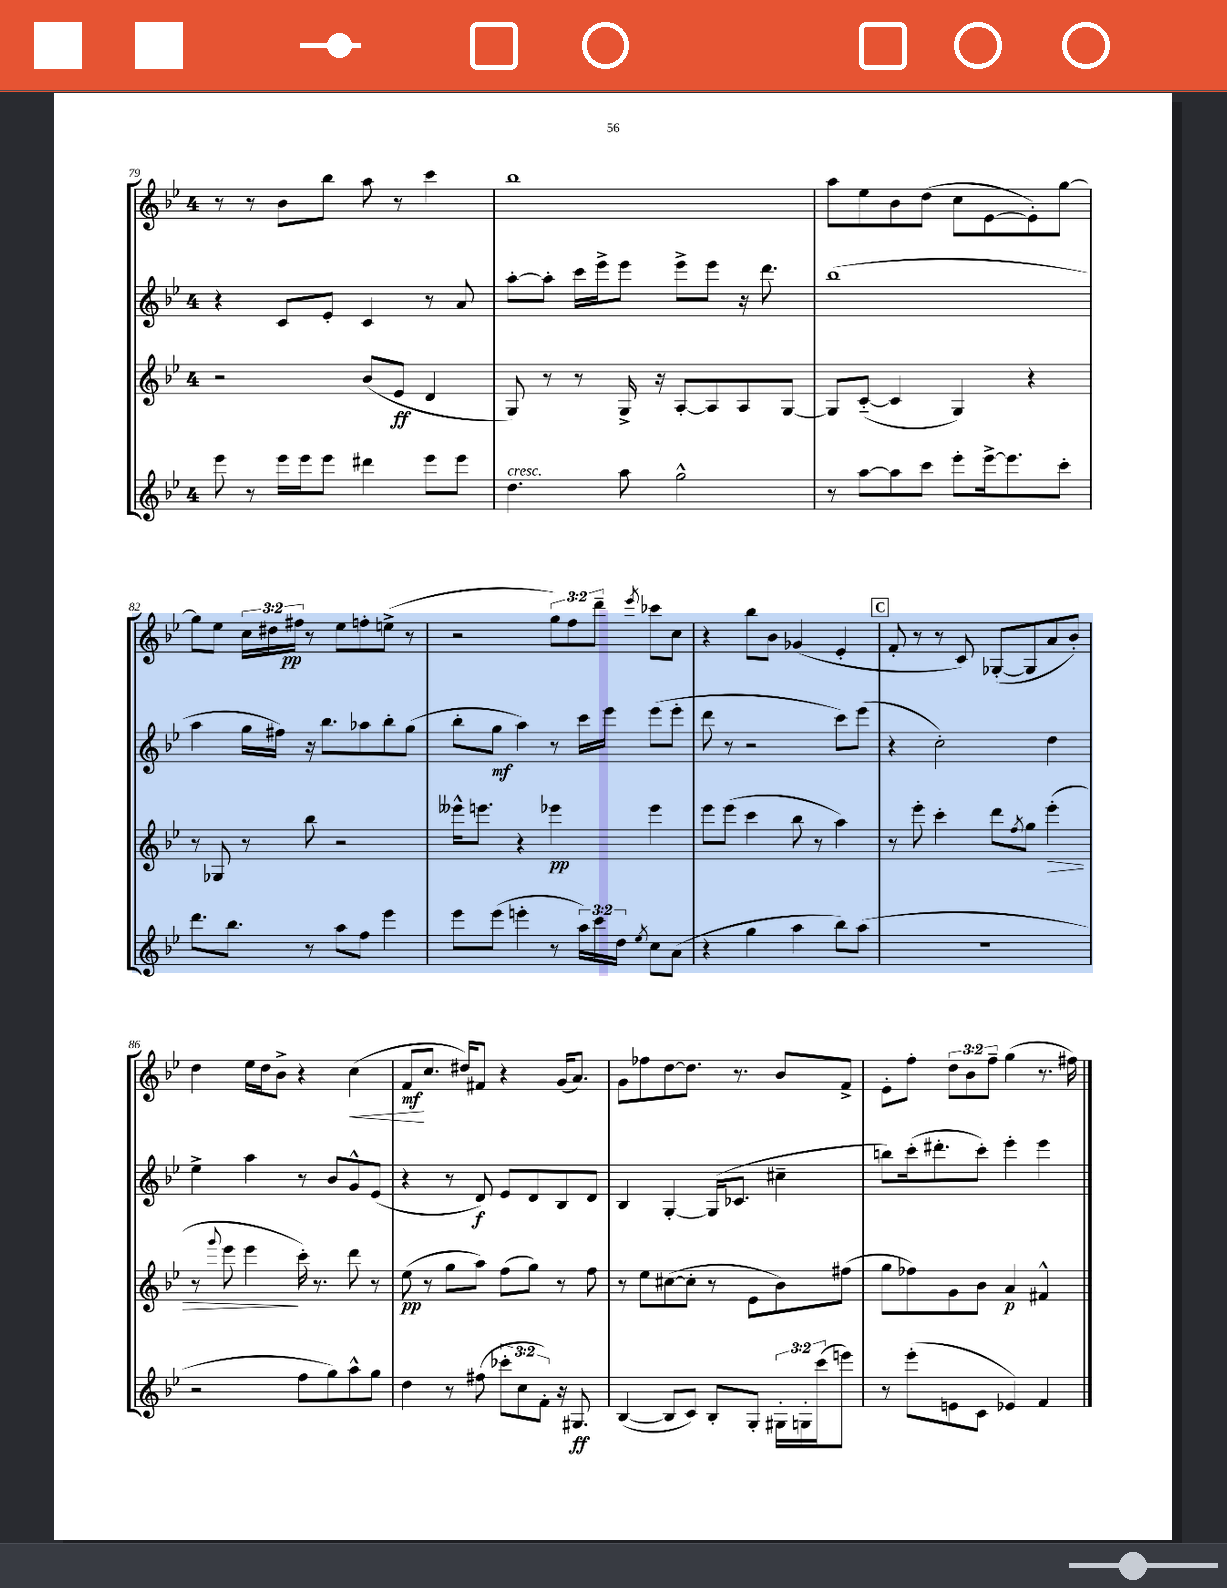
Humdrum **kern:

**kern	**kern	**kern	**kern
*staff4	*staff3	*staff2	*staff1
*clefG2	*clefG2	*clefG2	*clefG2
*k[b-e-]	*k[b-e-]	*k[b-e-]	*k[b-e-]
*M4/4	*M4/4	*M4/4	*M4/4
8eee-\	2r	4r	8r
8r	.	.	8r
16eee-\LL	.	8c/L	8b-\L
16eee-\J	.	.	.
8eee-\J	.	8e-'/J	8bb-\J
4ddd#\	(8b-/L	4c/	8aa\
.	8e-/J	.	8r
8eee-\L	4d/	8r	4ccc\
8eee-\J	.	8a/	.
=	=	=	=
4.dd\	8G/)	[8aa'\L	1bb-
.	8r	8aa'\]J	.
.	8r	16ccc\LL	.
.	.	16eee-^\J	.
8aa\	16G^/	8eee-\J	.
.	16r	.	.
2gg^^\	[8A'/L	8eee-^\L	.
.	8A/]	8eee-\J	.
.	8A/	16r	.
.	.	8.ddd\	.
.	[8G/J	.	.
=	=	=	=
8r	8G/]L	(1bb-	8aa\L
[8aa\L	([8c'~/J	.	8ee-\
8aa\]	4c/]	.	8b-\
8ccc\J	.	.	(8dd\J
8eee-'\L	4G/)	.	8cc\L
[16eee-^\k	.	.	[8e-\
8.eee-\]	.	.	.
.	4r	.	8e-'\])
8ccc'\J	.	.	[8gg\J
=	=	=	=
8.ddd\L	8r	4aa\	8gg\]L
.	8G-/	.	8ee-\J
8.bb-\J	.	.	.
.	8r	16gg\LL	24cc\LL
.	.	.	24dd#\
.	.	16ff#\JJ)	.
.	.	.	24ff#\JJ
8r	8bb-\	16r	8r
.	.	8.bb-\L	.
8aa\L	2r	.	8ee-\L
8ff\J	.	8aa-\	8ff'\
4eee-\	.	8bb-'\	(8ee^\J
.	.	(8gg\J	8r
=	=	=	=
8eee-\L	16eee--^^\LK	8bb-'\L	2r
.	8.eee\J	.	.
(8eee-\J	.	8gg\J	.
4eee'\	4r	4aa\)	.
8r	4eee-\	8r	12gg\L)
.	.	.	12ff\
24aa\LL)	.	16ccc\LL	.
24ccc\	.	.	12ddd~\J
.	.	16eee-\JJ	.
24dd\JJ	.	.	.
8qee-/	.	.	8qeee-/
8cc\L	4eee-\	(8eee-\L	8ccc-\L
(8a\J	.	8eee-'\J	8cc\J
=	=	=	=
4r	8eee-\L	8ddd\	4r
.	(8eee-\J	8r	.
4gg\	4ccc\	2r	8bb-\L
.	.	.	8b-\J
4aa\	8bb-\	.	(4g-/
.	8r	.	.
8bb-\L)	4aa\)	8ccc\L)	4e-'/
(8aa\J	.	(8eee-\J	.
=	=	=	=
1r	8r	4r	8f'/
.	8eee-'\	.	8r
.	4ccc'\	2cc'\)	8r
.	.	.	8c/)
.	8ddd\L	.	([8G-'/L
.	8qff/	.	.
.	8gg\J	.	8G-/]
.	(4eee-'\	4dd\	8a/
.	.	.	8b-'/J)
=	=	=	=
2r	8r	4ee-^\	4dd\
.	8qqggg/	.	.
.	8eee-\	.	.
.	4eee-\	4aa\	16ee-\LL
.	.	.	16dd\J
.	.	.	8b-^\J
8ff\L	16ccc'\)	8r	4r
.	8.r	.	.
8gg\)	.	8b-/L	.
8aa^^\	8ddd\	8g^^/	(4cc\
8gg\J	8r	(8e-/J	.
=	=	=	=
4dd\	(8ee-\	4r	8f/L
.	8r	.	8.cc/J
8r	8gg\L	8r	.
.	.	.	16dd#/LK)
(8ff#\	8aa\J)	8d/)	8f#/J
12ccc-'\L	(8ff\L	8e-/L	4r
12cc\	.	.	.
.	8gg\J)	8d/	.
12f'\J)	.	.	.
16r	8r	8B-/	(16g/LK
8.G#/	.	.	8.a/J)
.	8ff\	8d/J	.
=	=	=	=
([4B-/	8r	4B-/	8g\L
.	8ee-\L	.	8ff-\
8B-/]L	([8cc#\	[4G'/	[8dd\
8c/J)	8cc#'\]J	.	8.dd\]J
8B-'/L	8r	(16G/]LK	.
.	.	8.c-/J	8.r
8G'/J	8e-\L	.	.
24G#'\LL	8b-\)	4cc#~\	8b-/L
24G'\	.	.	.
(24ccc\J	.	.	.
8eee\J)	(8ff#\J	.	8f^/J
=	=	=	=
8r	8gg\L	8bb\L)	8e-'\L
(8eee-'\L	8ff-\)	(16ccc'\k	8ff'\J
.	.	8.ddd#'\	.
8e\	8g\	.	12dd\L
.	.	.	12b-\
8c\J	8b-\J	8ccc'\J)	.
.	.	.	12ff~\J
4e-/)	4a/	4eee-'\	(4gg\
4f/	4f#^^/	4eee-\	8.r
.	.	.	16ff#\)
==	==	==	==
*-	*-	*-	*-
